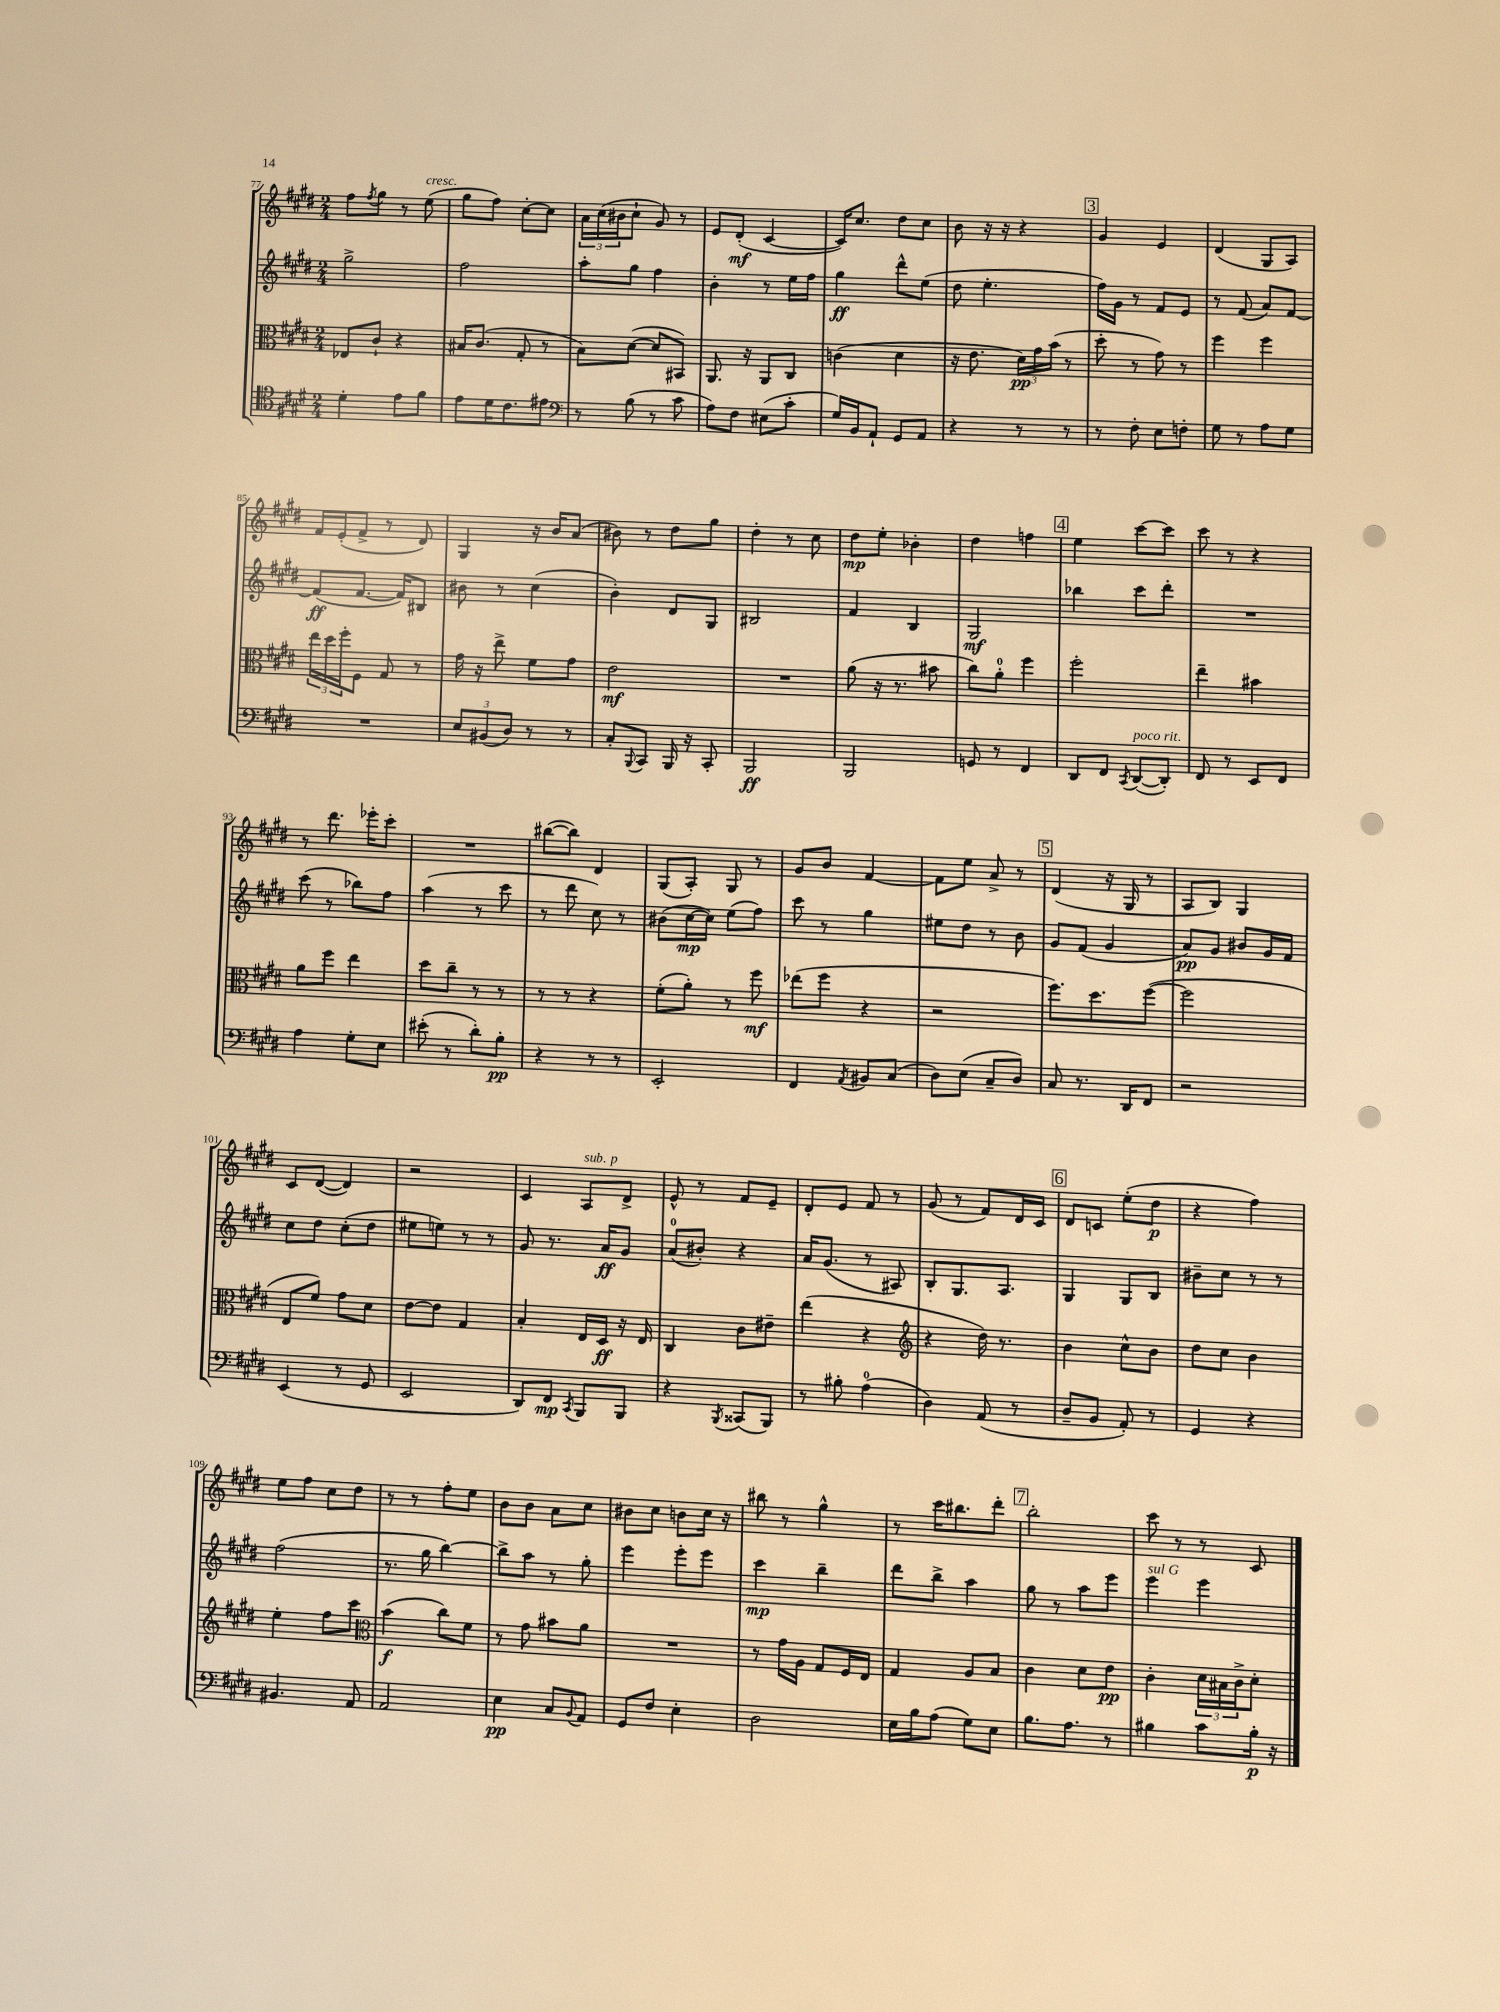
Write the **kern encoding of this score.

**kern	**dynam	**kern	**dynam	**kern	**dynam	**kern	**dynam
*part4	*part4	*part3	*part3	*part2	*part2	*part1	*part1
*staff4	*staff4	*staff3	*staff3	*staff2	*staff2	*staff1	*staff1
*clefC4	*	*clefC3	*	*clefG2	*	*clefG2	*
*k[f#c#g#d#]	*	*k[f#c#g#d#]	*	*k[f#c#g#d#]	*	*k[f#c#g#d#]	*
*M2/4	*	*M2/4	*	*M2/4	*	*M2/4	*
=77	=77	=77	=77	=77	=77	=77	=77
4d#'\	.	8E-X/L	.	2gg#^\	.	8ff#\L	.
.	.	.	.	.	.	8qff#/	.
.	.	8c#`/J	.	.	.	8gg#\J	.
8e\L	.	4r	.	.	.	8r	.
!	!	!	!	!	!	!LO:TX:a:i:t=cresc.	!
8f#\J	.	.	.	.	.	(8ee\	.
=78	=78	=78	=78	=78	=78	=78	=78
8e\L	.	16B#X/KL	.	2ff#\	.	8gg#\L	.
.	.	(8.c#/J	.	.	.	.	.
16d#\K	.	.	.	.	.	8ff#\J)	.
8.c#\	.	.	.	.	.	.	.
.	.	8G#'/	.	.	.	[8cc#'\L	.
8e#X\J	.	8r	.	.	.	8cc#\J]	.
=79	=79	=79	=79	=79	=79	=79	=79
*clefF4	*	*	*	*	*	*	*
8r	.	8B\L)	.	8aa'\L	.	24a\LL	.
.	.	.	.	.	.	(24cc#\	.
.	.	.	.	.	.	24b#X\J	.
(8B\	.	([8d#\J	.	8gg#\J	.	8cc#`\J	.
8r	.	8d#/L]	.	4ff#\	.	8g#/)	.
8c#\	.	8BB#X/J)	.	.	.	8r	.
=80	=80	=80	=80	=80	=80	=80	=80
8A\L)	.	8.AA/	.	4b'\	.	8e/L	.
8F#\J	.	.	.	.	.	(8d#'/J	mf
.	.	16r	.	.	.	.	.
(8E#X\L	.	8AA/L	.	8r	.	[4c#/	.
8c#'\J	.	8C#/J	.	16ee\LL	.	.	.
.	.	.	.	16ff#\JJ	.	.	.
=81	=81	=81	=81	=81	=81	=81	=81
16G#/LL)	.	(4cn\	.	4gg#\	ff	16c#/KL])	.
16BB/J	.	.	.	.	.	8.cc#/J	.
8AA`/J	.	.	.	.	.	.	.
8GG#/L	.	4d#\	.	8ddd#^^\L	.	8dd#\L	.
8AA/J	.	.	.	(8ee\J	.	8cc#\J	.
=82	=82	=82	=82	=82	=82	=82	=82
4r	.	16r	.	8dd#\	.	8b\	.
.	.	8.e\	.	.	.	.	.
.	.	.	.	4.ee'\	.	16r	.
.	.	.	.	.	.	16r	.
8r	.	24d#\LL)	pp	.	.	4r	.
.	.	24g#\	.	.	.	.	.
.	.	(24b\JJ	.	.	.	.	.
8r	.	8r	.	.	.	.	.
!!LO:REH:place=s1:t=3
=83	=83	=83	=83	=83	=83	=83	=83
8r	.	8dd#'\	.	16ff#\LL)	.	4g#/	.
.	.	.	.	16g#\JJ	.	.	.
8F#'\	.	8r	.	8r	.	.	.
8E\L	.	8g#\)	.	8f#/L	.	4e/	.
8Fn'\J	.	8r	.	8e/J	.	.	.
=84	=84	=84	=84	=84	=84	=84	=84
8G#\	.	4ff#\	.	8r	.	(4d#/	.
8r	.	.	.	(8f#/	.	.	.
8A\L	.	4ff#\	.	8a/L)	.	8G#/L	.
8G#\J	.	.	.	[8f#/J	.	8A/J)	.
!!LO:LB:g=z
=85	=85	=85	=85	=85	=85	=85	=85
2r	.	24ee\LL	.	(8f#/L]	ff	16f#/LL	.
.	.	24dd#\	.	.	.	.	.
.	.	.	.	.	.	(16e'/J	.
.	.	24ff#'\J	.	.	.	.	.
.	.	8F#\J	.	[8.f#/J	.	8f#^/J	.
.	.	8G#/	.	.	.	8r	.
.	.	.	.	16f#/KL])	.	.	.
.	.	8r	.	8B#X/J	.	8d#/)	.
=86	=86	=86	=86	=86	=86	=86	=86
12E/L	.	16g#\	.	8b#X\	.	4G#/	.
.	.	16r	.	.	.	.	.
(12BB#X/	.	.	.	.	.	.	.
.	.	8ee^\	.	8r	.	.	.
12D#/J)	.	.	.	.	.	.	.
8r	.	8f#\L	.	(4cc#\	.	16r	.
.	.	.	.	.	.	16b/KL	.
8r	.	8g#\J	.	.	.	(8a/J	.
=87	=87	=87	=87	=87	=87	=87	=87
8C#'/L	.	2e\	mf	4b'\)	.	8b#X\)	.
8qqBBB/	.	.	.	.	.	.	.
8CC#/J	.	.	.	.	.	8r	.
16BBB/	.	.	.	8d#/L	.	8dd#\L	.
16r	.	.	.	.	.	.	.
8CC#'/	.	.	.	8G#/J	.	8gg#\J	.
=88	=88	=88	=88	=88	=88	=88	=88
2BBB/	ff	2r	.	2B#X/	.	4dd#'\	.
.	.	.	.	.	.	8r	.
.	.	.	.	.	.	8cc#\	.
=89	=89	=89	=89	=89	=89	=89	=89
2BBB/	.	(8a\	.	4f#/	.	8dd#\L	mp
.	.	16r	.	.	.	8ee'\J	.
.	.	8.r	.	.	.	.	.
.	.	.	.	4B/	.	4b-X'\	.
.	.	8b#X\	.	.	.	.	.
=90	=90	=90	=90	=90	=90	=90	=90
8GGn/	.	8cc#\L)	.	2G#/	mf	4dd#\	.
8r	.	8a'\J	.	.	.	.	.
4FF#/	.	4ff#\	.	.	.	4ffn\	.
!!LO:REH:place=s1:t=4
=91	=91	=91	=91	=91	=91	=91	=91
8DD#/L	.	2ff#'\	.	4bb-X\	.	4ee\	.
8FF#/J	.	.	.	.	.	.	.
8qCC#/	.	.	.	.	.	.	.
!LO:TX:a:i:t=poco rit.	!	!	!	!	!	!	!
([8DD#/L	.	.	.	8ccc#\L	.	[8ccc#\L	.
8DD#'/J])	.	.	.	8ddd#'\J	.	8ccc#\J]	.
=92	=92	=92	=92	=92	=92	=92	=92
8FF#/	.	4ee~\	.	2r	.	8ccc#\	.
8r	.	.	.	.	.	8r	.
8EE/L	.	4b#X\	.	.	.	4r	.
8FF#/J	.	.	.	.	.	.	.
!!LO:LB:g=z
=93	=93	=93	=93	=93	=93	=93	=93
4A\	.	8a\L	.	(8ccc#\	.	8r	.
.	.	8ff#\J	.	8r	.	8.ddd#\	.
8G#'\L	.	4ee\	.	8bb-X\L)	.	.	.
.	.	.	.	.	.	16eee-X'\KL	.
8E\J	.	.	.	8ff#\J	.	8ccc#'\J	.
=94	=94	=94	=94	=94	=94	=94	=94
(8e#X'\	.	8dd#\L	.	(4aa\	.	2r	.
8r	.	8cc#~\J	.	.	.	.	.
8d#'\L)	.	8r	.	8r	.	.	.
8B'\J	pp	8r	.	8ccc#\	.	.	.
=95	=95	=95	=95	=95	=95	=95	=95
4r	.	8r	.	8r	.	([8bb#X\L	.
.	.	8r	.	8ddd#\	.	8bb#\J])	.
8r	.	4r	.	8cc#\)	.	4d#/	.
8r	.	.	.	8r	.	.	.
=96	=96	=96	=96	=96	=96	=96	=96
2EE'/	.	(8f#'\L	.	(8b#X\L	.	(8G#/L	.
.	.	8a'\J)	.	[16cc#\L	mp	8A'/J)	.
.	.	.	.	16cc#\JJ])	.	.	.
.	.	8r	.	(8ee\L	.	8G#/	.
.	.	8ff#\	mf	8ff#\J)	.	8r	.
=97	=97	=97	=97	=97	=97	=97	=97
4FF#/	.	(8ee-X\L	.	8ccc#\	.	8g#/L	.
.	.	8ff#\J	.	8r	.	8b/J	.
8qAA/	.	.	.	.	.	.	.
8BB#X/L	.	4r	.	4gg#\	.	[4f#/	.
(8C#/J	.	.	.	.	.	.	.
=98	=98	=98	=98	=98	=98	=98	=98
8D#\L)	.	2r	.	8ee#X\L	.	8f#\L]	.
(8E\J	.	.	.	8dd#\J	.	8ee\J	.
8C#~/L	.	.	.	8r	.	8a^/	.
8D#/J)	.	.	.	8b\	.	8r	.
!!LO:REH:place=s1:t=5
=99	=99	=99	=99	=99	=99	=99	=99
8C#/	.	8.ff#\L)	.	8g#/L	.	(4d#/	.
8.r	.	.	.	(8f#/J	.	.	.
.	.	8.dd#\	.	.	.	.	.
.	.	.	.	4g#/	.	16r	.
16DD#/KL	.	.	.	.	.	16G#/	.
8FF#/J	.	([8ff#\J	.	.	.	8r	.
=100	=100	=100	=100	=100	=100	=100	=100
2r	.	2ff#\]	.	8a/L)	pp	8A/L	.
.	.	.	.	8g#/J	.	8B/J)	.
.	.	.	.	8b#X/L	.	4G#/	.
.	.	.	.	16g#/L	.	.	.
.	.	.	.	16f#/JJ	.	.	.
!!LO:LB:g=z
=101	=101	=101	=101	=101	=101	=101	=101
(4EE/	.	8E/L	.	8cc#\L	.	8c#/L	.
.	.	8f#/J)	.	8dd#\J	.	([8d#/J	.
8r	.	8g#\L	.	(8cc#'\L	.	4d#/])	.
8GG#/	.	8d#\J	.	8dd#\J	.	.	.
=102	=102	=102	=102	=102	=102	=102	=102
2EE/	.	[8e\L	.	8ee#X\L	.	2r	.
.	.	8e\J]	.	8een\J)	.	.	.
.	.	4G#/	.	8r	.	.	.
.	.	.	.	8r	.	.	.
=103	=103	=103	=103	=103	=103	=103	=103
8DD#/L)	.	4B'/	.	8g#/	.	4c#/	.
8FF#/J	mp	.	.	8.r	.	.	.
8qCC#/	.	.	.	.	.	.	.
!	!	!	!	!	!	!LO:TX:a:i:t=sub. p	!
8BBB/L	.	16E/LL	.	.	.	8A/L	.
.	.	16D#/JJ	ff	16a/KL	ff	.	.
8BBB/J	.	16r	.	8g#/J	.	8d#^/J	.
.	.	16E/	.	.	.	.	.
=104	=104	=104	=104	=104	=104	=104	=104
4r	.	4C#/	.	(8a/L	.	8e^^/	.
.	.	.	.	8b#X'/J)	.	8r	.
8qBBB/	.	.	.	.	.	.	.
(8CC##X/L	.	8c#\L	.	4r	.	8f#/L	.
8BBB/J)	.	8e#X~\J	.	.	.	8e~/J	.
=105	=105	=105	=105	=105	=105	=105	=105
8r	.	(4ee\	.	16a/KL	.	8d#'/L	.
.	.	.	.	(8.g#/J	.	.	.
8B#X'\	.	.	.	.	.	8e/J	.
(4A\	.	4r	.	8r	.	8f#/	.
.	.	.	.	8A#X/)	.	8r	.
=106	=106	=106	=106	=106	=106	=106	=106
*	*	*clefG2	*	*	*	*	*
4D#\)	.	4r	.	8B'/L	.	(8g#/	.
.	.	.	.	8.G#/	.	8r	.
(8AA/	.	16dd#\)	.	.	.	8f#/L)	.
.	.	8.r	.	8.A/J	.	.	.
8r	.	.	.	.	.	16d#/L	.
.	.	.	.	.	.	16c#/JJ	.
!!LO:REH:place=s1:t=6
=107	=107	=107	=107	=107	=107	=107	=107
8D#~/L	.	4b\	.	4G#/	.	8d#/L	.
8BB/J	.	.	.	.	.	8cn/J	.
8AA'/)	.	8cc#^^\L	.	8G#/L	.	(8ee'\L	.
8r	.	8b\J	.	8B/J	.	8dd#\J	p
=108	=108	=108	=108	=108	=108	=108	=108
4GG#/	.	8dd#\L	.	8b#X~\L	.	4r	.
.	.	8cc#\J	.	8cc#\J	.	.	.
4r	.	4b\	.	8r	.	4ff#\)	.
.	.	.	.	8r	.	.	.
!!LO:LB:g=z
=109	=109	=109	=109	=109	=109	=109	=109
4.BB#X/	.	4ee'\	.	(2ff#\	.	8ee\L	.
.	.	.	.	.	.	8ff#\J	.
.	.	8ff#\L	.	.	.	8cc#\L	.
8AA/	.	8ccc#\J	.	.	.	8dd#\J	.
=110	=110	=110	=110	=110	=110	=110	=110
*	*	*clefC3	*	*	*	*	*
2AA/	.	(4b\	f	8.r	.	8r	.
.	.	.	.	.	.	8r	.
.	.	.	.	16gg#\	.	.	.
.	.	8cc#\L)	.	[4bb\)	.	8ff#'\L	.
.	.	8f#\J	.	.	.	8ee\J	.
=111	=111	=111	=111	=111	=111	=111	=111
4E\	pp	8r	.	8bb^\L]	.	8b\L	.
.	.	8g#\	.	8aa\J	.	8b\J	.
8C#/L	.	8b#X\L	.	8r	.	8a\L	.
8qqBB/	.	.	.	.	.	.	.
8AA/J	.	8a\J	.	8gg#'\	.	8cc#\J	.
=112	=112	=112	=112	=112	=112	=112	=112
8GG#/L	.	2r	.	4eee\	.	8b#X\L	.
8F#/J	.	.	.	.	.	8cc#\J	.
4E'\	.	.	.	8eee'\L	.	8bn\L	.
.	.	.	.	8eee\J	.	16cc#\Jk	.
.	.	.	.	.	.	16r	.
=113	=113	=113	=113	=113	=113	=113	=113
2D#\	.	8r	.	4ccc#\	mp	8bb#X\	.
.	.	16g#\LL	.	.	.	8r	.
.	.	16A\JJ	.	.	.	.	.
.	.	8G#/L	.	4bb~\	.	4gg#^^\	.
.	.	16F#/L	.	.	.	.	.
.	.	16E/JJ	.	.	.	.	.
=114	=114	=114	=114	=114	=114	=114	=114
16E\LL	.	4G#/	.	8ddd#\L	.	8r	.
16B\J	.	.	.	.	.	.	.
(8A\J	.	.	.	8bb^\J	.	16ccc#\KL	.
.	.	.	.	.	.	8.bb#X\	.
8G#\L)	.	8A/L	.	4aa\	.	.	.
8E\J	.	8B/J	.	.	.	8ddd#'\J	.
!!LO:REH:place=s1:t=7
=115	=115	=115	=115	=115	=115	=115	=115
8.B\L	.	4c#\	.	8gg#\	.	2bb'\	.
.	.	.	.	8r	.	.	.
8.A\J	.	.	.	.	.	.	.
.	.	8d#\L	.	8aa\L	.	.	.
8r	.	8e\J	pp	8eee\J	.	.	.
=116	=116	=116	=116	=116	=116	=116	=116
!	!	!	!	!LO:TX:a:i:t=sul G	!	!	!
4B#X\	.	4c#'\	.	4eee\	.	8ccc#\	.
.	.	.	.	.	.	8r	.
8c#\L	.	24d#\LL	.	4eee\	.	8r	.
.	.	24B#X\	.	.	.	.	.
.	.	24c#^\J	.	.	.	.	.
16B#'\Jk	p	8d#'\J	.	.	.	8c#/	.
16r	.	.	.	.	.	.	.
==	==	==	==	==	==	==	==
*-	*-	*-	*-	*-	*-	*-	*-
